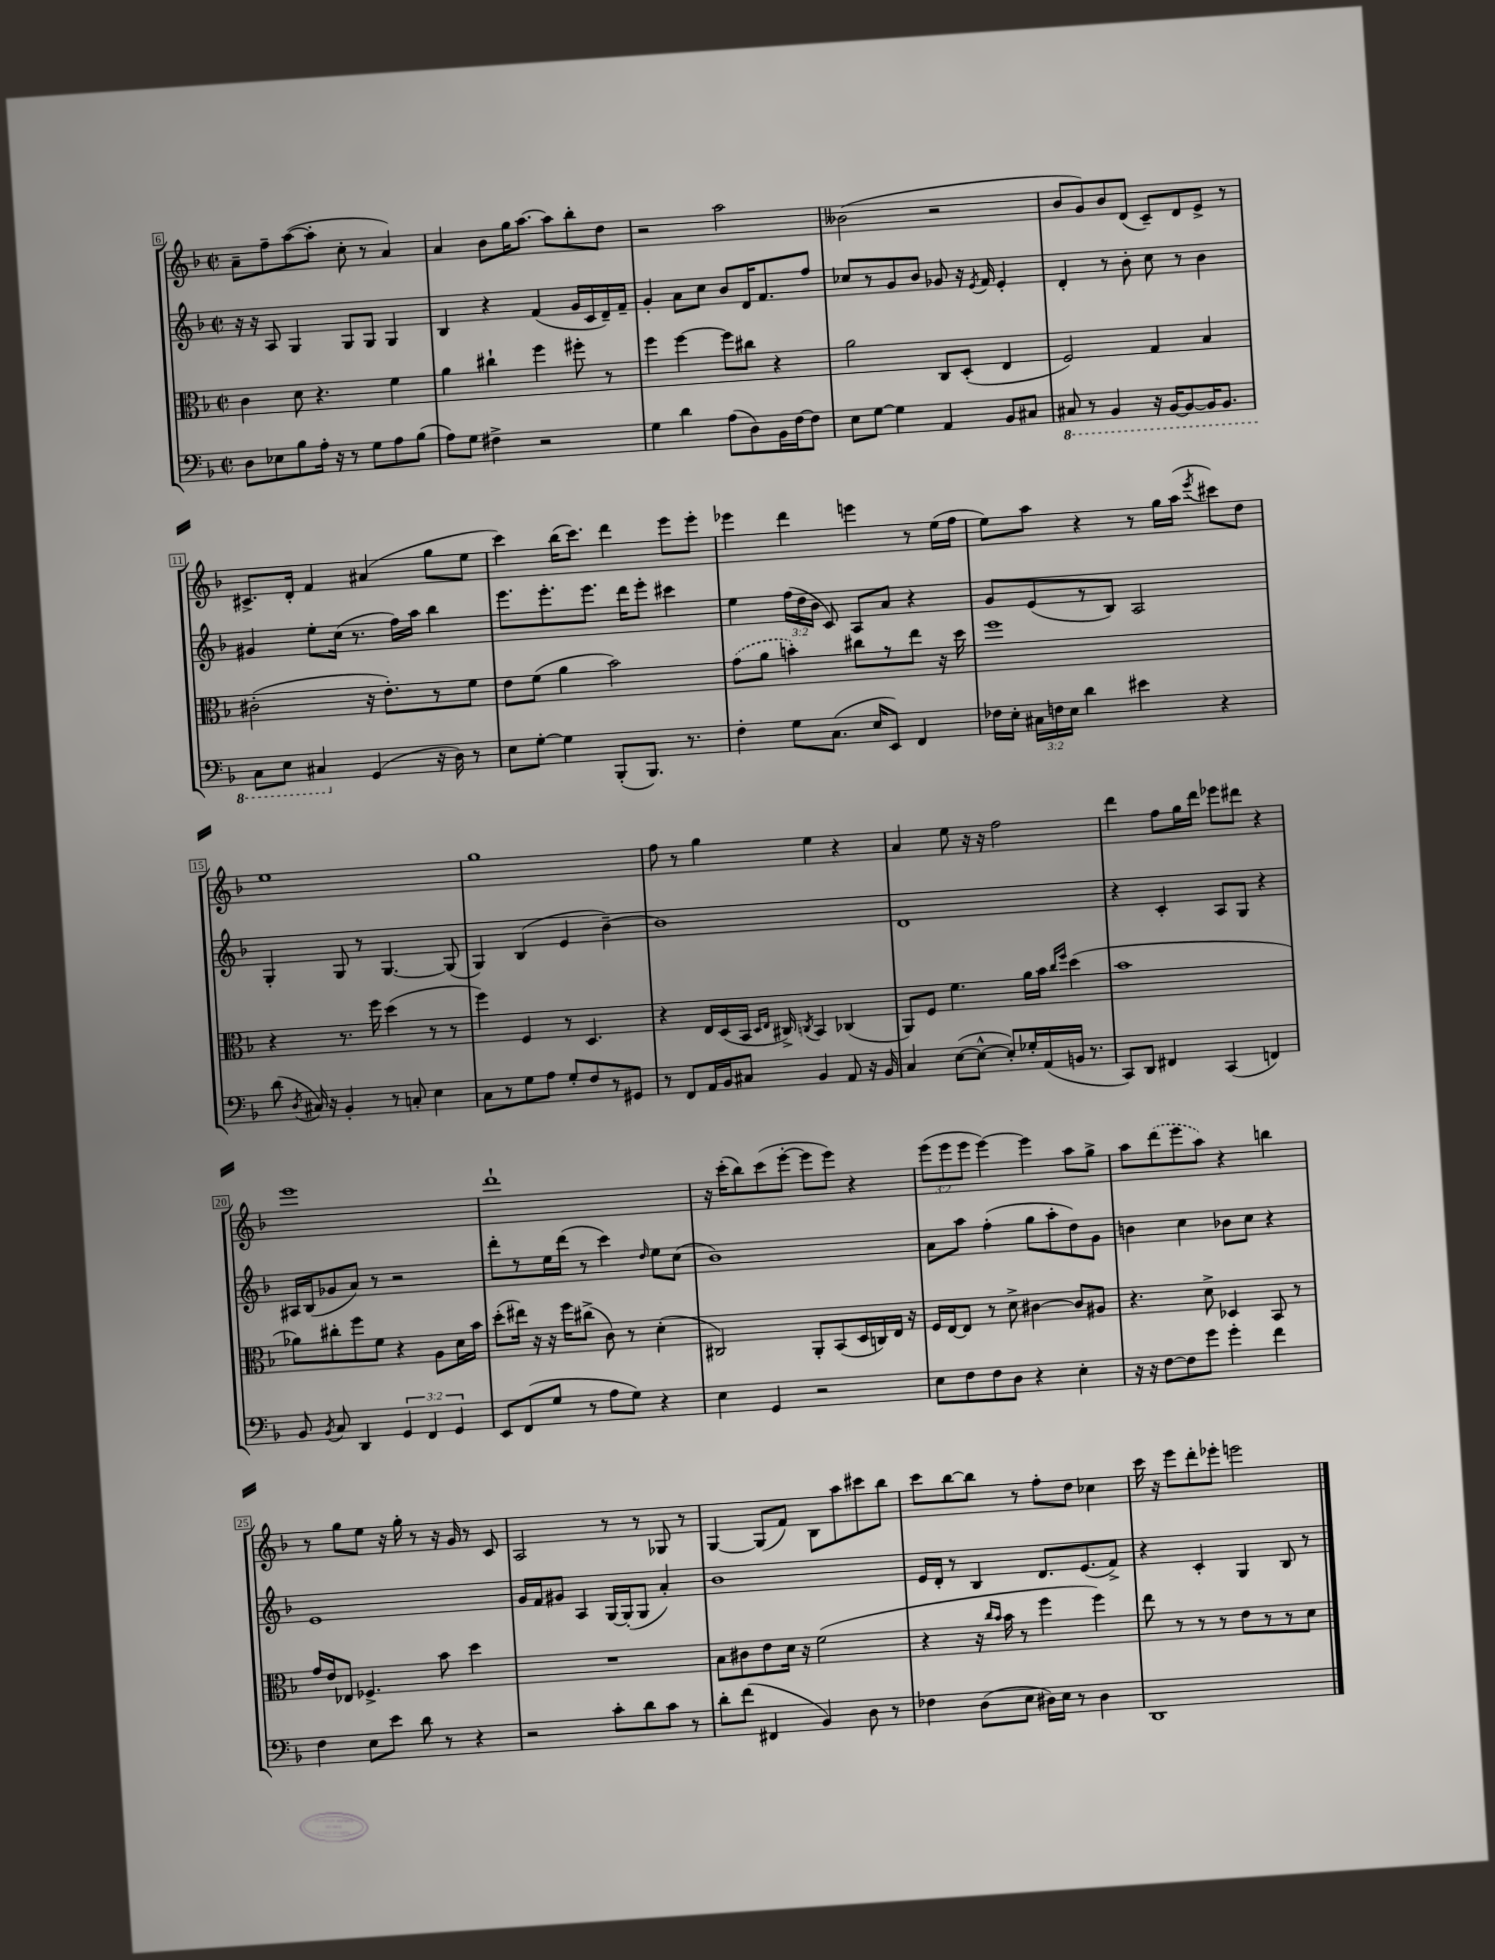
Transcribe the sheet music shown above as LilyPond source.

<<
\new StaffGroup <<
\new Staff = "s0" {
    \clef treble \key f \major \defaultTimeSignature \time 2/2 \override Staff.TupletNumber.text = #tuplet-number::calc-fraction-text
    \autoBeamOff a'8[-- f''8-- a''8~( a''8]-. c''8-. r8 a'4) |
    a'4 bes'8[ g''16 a''8.]~ a''8[ bes''8-. d''8] |
    r2 a''2 |
    beses'2( r2 |
    bes'8[ g'8) bes'8 d'8]( c'8[--) d'8 e'8]-> r8 |
    cis'8.[-> d'16]-. f'4 ais'4( g''8[ e''8] |
    c'''4) bes''16[( c'''8.]) d'''4 e'''8[ e'''8]-. |
    ees'''4 d'''4 e'''4 r8 e''16[( f''16] |
    e''8[) a''8] r4 r8 g''16[ a''16]( \acciaccatura { e'''8 } cis'''8[) d''8] |
    e''1 |
    g''1 |
    f''8 r8 g''4 e''4 r4 |
    a'4 e''8 r16 r16 f''2 |
    d'''4 f''8[ g''16 d'''16] ees'''8[ dis'''8] r4 |
    e'''1 |
    d'''1-! |
    r16 c'''16[-.( bes''8) c'''8( e'''8]~-. e'''8[ e'''8]) r4 |
    \tuplet 3/2 { e'''8[( e'''8 e'''8] } e'''4~) e'''4 a''8[ g''8]-> |
    a''8[ \once \slurDashed d'''8( e'''8 a''8]) r4 b''4 |
    r8 g''8[ e''8] r16 g''16-. r8 r16 g'16 r8 c'8 |
    a2 r8 r8 ges8 r8 |
    g4~ g8[( f'8]) bes8[ a''8 cis'''8 bes''8] |
    c'''8[ bes''8~ bes''8] r8 f''8[-. d''8] ces''4 |
    c'''16 r16 e'''8[ d'''8-. ees'''8]-. e'''2 \bar "|." |
}
\new Staff = "s1" {
    \clef treble \key f \major \defaultTimeSignature \time 2/2 \override Staff.TupletNumber.text = #tuplet-number::calc-fraction-text
    \autoBeamOff r16 r16 a8 g4 g8[ g8] g4 |
    bes4 r4 f'4( g'16[ c'16 d'16--) f'16]-- |
    g'4-. a'8[ c''8] bes'8[ d'16 f'8. f''8] |
    ces''8[ r8 g'8 bes'8] ges'8 r16 \acciaccatura { e'8 } f'16 e'4-. |
    d'4-. r8 bes'8-. c''8 r8 bes'4 |
    gis'4 e''8[-. c''16]( r8. f''16[) a''16] bes''4 |
    e'''8.[ e'''8.-. e'''8.] d'''16[ e'''8]-. cis'''4 |
    e''4 \tuplet 3/2 { f''16[( d''16 bes'16] } c'8) a8[ a'8] r4 |
    g'8[ e'8( r8 bes8]) a2 |
    g4-. g8 r8 g4.~ g8( |
    g4) bes4( e'4 bes'4~--) |
    bes'1 |
    d'1 |
    r4 c'4-. a8[ g8] r4 |
    ais16[ bes16( ges'8 a'8]) r8 r2 |
    d'''8[-. r8 e''16 d'''16]( r8 c'''4) \grace { d''16 } e''8[ c''8]( |
    bes'1) |
    a'8[ a''8] f''4-.( g''8[ a''8-. d''8) g'8] |
    b'4 c''4 bes'8[ c''8] r4 |
    e'1 |
    g'16[ f'16 gis'8] a4 g16[~ g16-.( g8] a'4-.) |
    bes'1 |
    e'16[ d'16]-. r8 bes4 d'8.[ e'8.( f'8]->) |
    r4 c'4-. g4 bes8 r8 \bar "|." |
}
\new Staff = "s2" {
    \clef alto \key f \major \defaultTimeSignature \time 2/2
    \autoBeamOff c'4 d'8 r4. f'4 |
    a'4 cis''4-! f''4 fis''8-. r8 |
    f''4 f''4~ f''8[ cis''8] r4 |
    a'2 c8[ d8]-.( e4 |
    f2) g4 bes4 |
    cis'2-.( r16 e'8.[-.) r8 f'8] |
    e'8[ f'8]( a'4 bes'2) |
    \once \slurDashed g'8[( a'8] b'4-.) cis''8[ r8 e''8] r16 d''16 |
    f''1 |
    r4 r8. f''16 d''4( r8 r8 |
    f''4) f4 r8 d4. |
    r4 e16[ d16( bes,16] \grace { d16[ e16] } cis16->) \acciaccatura { c8 } bes,4 ces4( |
    a,8[) f8] f'4. a'16[ bes'16] \grace { c''16[ f''16] } d''4( |
    bes'1 |
    aes'8[) cis''8-. f''8 f'8] r4 a8[ d'16 bes'16] |
    d''8[-.( eis''16]) r16 r16 f''16[ cis''8]->( c'8) r8 d'4-.( |
    cis2) a,8[-. bes,8( d16 c16) e16] r16 |
    f16[ e16~ e8] r8 d'8-> cis'4~ cis'8[ ais8] |
    r4. d'8-> des4 bes,8 r8 |
    g'16[ e'16 ees8] fes4.-> bes'8 d''4 |
    R1 |
    bes8[ cis'8 e'8 d'16] r16 f'2( |
    r4 r16 \grace { c''16[ bes'16] } bes'16 r8 f''4 f''4) |
    e''8 r8 r8 r8 e'8[ r8 r8 d'8] \bar "|." |
}
\new Staff = "s3" {
    \clef bass \key f \major \defaultTimeSignature \time 2/2 \override Staff.TupletNumber.text = #tuplet-number::calc-fraction-text
    \autoBeamOff d8[ ees8 bes8 a16]-. r16 r8 g8[ a8 bes8]( |
    a8[) g8] fis4-> r2 |
    g4 d'4 a8[( d8) bes,16 f16~ f8] |
    e8[ g8]~ g4 a,4 bes,8[ cis8] |
    \ottava #-1 cis,8 r8 bes,,4 r16 bes,,16[~ bes,,8~ bes,,16 bes,,8.] |
    c,8[ e,8] cis,4 \ottava #0 g,4( r16 d16) r8 |
    e8[ g8]~-. g4 bes,,8[-.( bes,,8.]) r8. |
    f4-. g8[ c8.]( e16[ e,8]) f,4 |
    fes16[ e16]-. \tuplet 3/2 { cis16[ f16 e16] } d'4 eis'4 r4 |
    d'8( \acciaccatura { d8 } cis16) r16 bes,4-. r8 c8-. e4 |
    c8[ r8 g8 a8] g8[-. f8 r8 gis,8] |
    r8 f,8[ a,16 bes,16 cis8] bes,4 a,8 r16 bes,16 |
    c4 e8[~( e8]~-^ e8[-.) ges16-. a,16( b,16] r8. |
    c,8[) d,8] fis,4 c,4( f,4) |
    bes,8 \acciaccatura { bes,8 } c8 d,4 \tuplet 3/2 { g,4 f,4 g,4 } |
    e,8[ f,8( g8] r8 a8[ g8]) r4 |
    e4 g,4 r2 |
    e8[ f8 f8 d8] r4 e4-. |
    r16 r16 f8[~ f8 g'8] g'4-. f'4 |
    f4 e8[ e'8] d'8 r8 r4 |
    r2 c'8[-. d'8 c'8] r8 |
    d'8[-. f'8]( fis,4 bes,4) d8 r8 |
    fes4 d8[( e8] dis16[) e16] r8 dis4 |
    d,1 \bar "|." |
}
>>
>>
\layout { \context { \Score currentBarNumber = #6 \override BarNumber.stencil = #(make-stencil-boxer 0.1 0.3 ly:text-interface::print) } }
